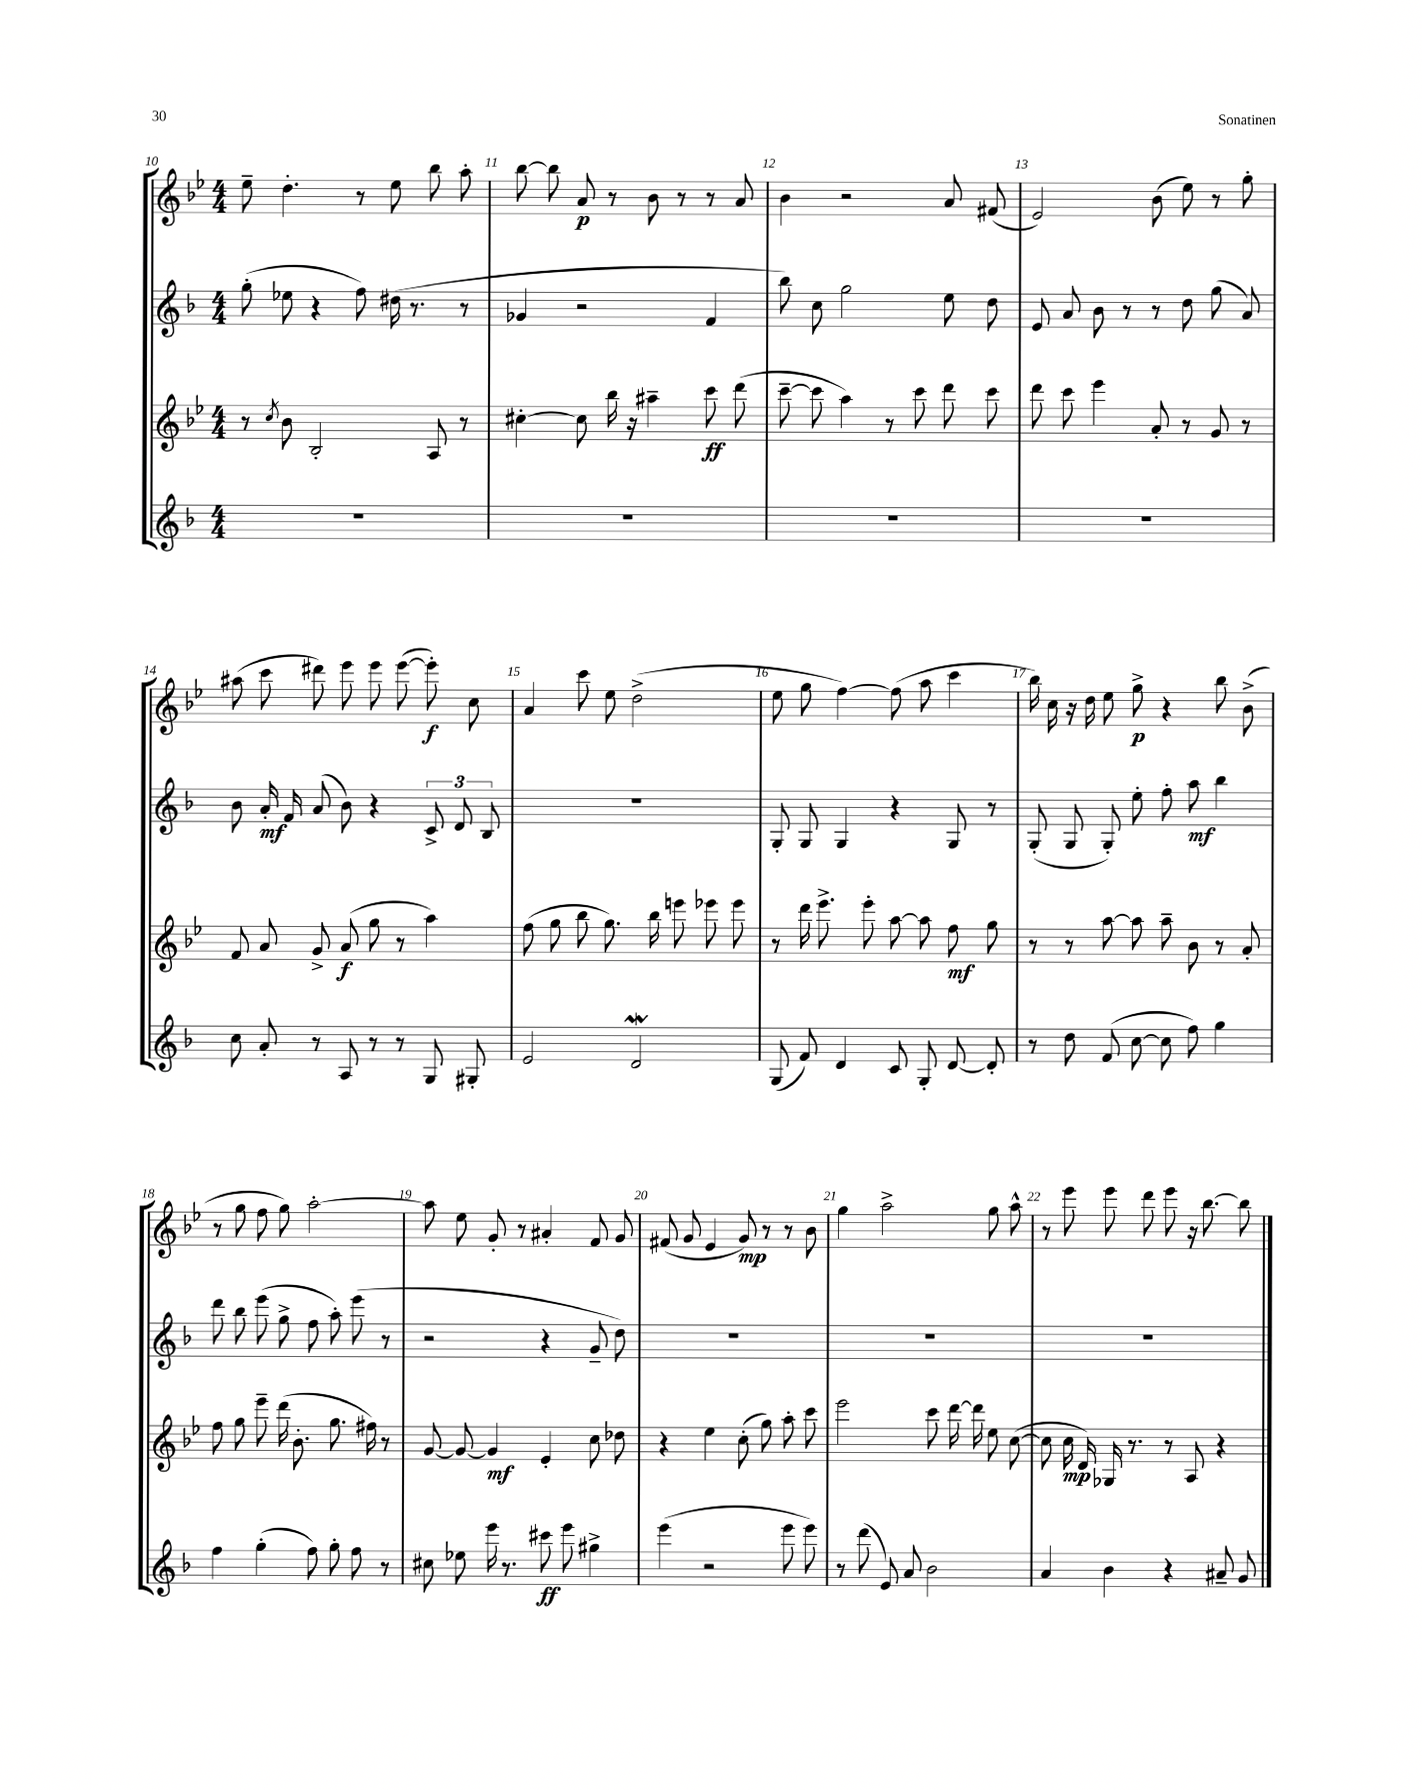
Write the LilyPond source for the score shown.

<<
\new StaffGroup <<
\new Staff = "s0" {
    \clef treble \key bes \major \numericTimeSignature \time 4/4
    \autoBeamOff ees''8-- d''4.-. r8 ees''8 bes''8 a''8-. |
    bes''8~ bes''8 a'8\p r8 bes'8 r8 r8 a'8 |
    bes'4 r2 a'8 fis'8( |
    ees'2) bes'8( ees''8) r8 g''8-. |
    ais''8( c'''8 dis'''8) ees'''8 ees'''8 ees'''8~( ees'''8-.\f) c''8 |
    a'4 c'''8 ees''8 d''2->( |
    ees''8 g''8 f''4~) f''8( a''8 c'''4 |
    bes''16) c''16 r16 d''16 ees''8 g''8->\p r4 bes''8 bes'8->( |
    r8 g''8 f''8 g''8) a''2~-. |
    a''8 ees''8 g'8-. r8 ais'4-. f'8 g'8 |
    fis'8( g'8 ees'4 g'8\mp) r8 r8 bes'8 |
    g''4 a''2-> g''8 a''8-^ |
    r8 ees'''8 ees'''8 d'''8 ees'''8 r16 bes''8.~ bes''8 \bar "|." |
}
\new Staff = "s1" {
    \clef treble \key f \major \numericTimeSignature \time 4/4
    \autoBeamOff g''8-.( ees''8 r4 f''8) dis''16( r8. r8 |
    ges'4 r2 f'4 |
    bes''8) c''8 g''2 e''8 d''8 |
    e'8 a'8 bes'8 r8 r8 d''8 g''8( a'8) |
    bes'8 a'16-.\mf f'16 a'8( bes'8) r4 \tuplet 3/2 { c'8-> d'8 bes8 } |
    R1 |
    g8-. g8 g4 r4 g8 r8 |
    g8-.( g8 g8-.) e''8-. f''8-. a''8\mf bes''4 |
    d'''8 bes''8 e'''8( g''8-> f''8 a''8-.) e'''8( r8 |
    r2 r4 g'8-- d''8) |
    R1 |
    R1 |
    R1 \bar "|." |
}
\new Staff = "s2" {
    \clef treble \key bes \major \numericTimeSignature \time 4/4
    \autoBeamOff r8 \acciaccatura { c''8 } bes'8 bes2-. a8 r8 |
    cis''4~-. cis''8 bes''16 r16 ais''4-- c'''8\ff d'''8( |
    c'''8~-- c'''8 a''4) r8 c'''8 d'''8 c'''8 |
    d'''8 c'''8 ees'''4 a'8-. r8 g'8 r8 |
    f'8 a'8 g'8-> a'8\f( g''8 r8 a''4) |
    f''8( g''8 bes''8 g''8.) bes''16 e'''8 ees'''8 ees'''8 |
    r8 d'''16 ees'''8.-> ees'''8-. a''8~ a''8 f''8\mf g''8 |
    r8 r8 a''8~ a''8 a''8-- bes'8 r8 a'8-. |
    f''8 g''8 ees'''8-- d'''16( bes'8.-. g''8. fis''16) r8 |
    g'8~ g'8~ g'4\mf ees'4-. c''8 des''8 |
    r4 ees''4 c''8-.( g''8) a''8-. c'''8 |
    ees'''2 c'''8 d'''16~ d'''16 ees''8 c''8~( |
    c''8 c''16\mp d'16) ges16 r8. r8 a8 r4 \bar "|." |
}
\new Staff = "s3" {
    \clef treble \key f \major \numericTimeSignature \time 4/4
    \autoBeamOff R1 |
    R1 |
    R1 |
    R1 |
    c''8 a'8-. r8 a8 r8 r8 g8 gis8-. |
    e'2 d'2\mordent |
    g8( f'8) d'4 c'8 g8-. d'8~ d'8-. |
    r8 d''8 f'8( c''8~ c''8 f''8) g''4 |
    f''4 g''4-.( f''8) g''8-. f''8 r8 |
    cis''8 ees''8 e'''16 r8. cis'''8\ff e'''8 gis''4-> |
    e'''4( r2 e'''8 e'''8) |
    r8 d'''8( e'8) a'8 bes'2 |
    a'4 bes'4 r4 ais'8-- g'8 \bar "|." |
}
>>
>>
\layout { \context { \Score currentBarNumber = #10 \override BarNumber.break-visibility = ##(#f #t #t) barNumberVisibility = #all-bar-numbers-visible } }
